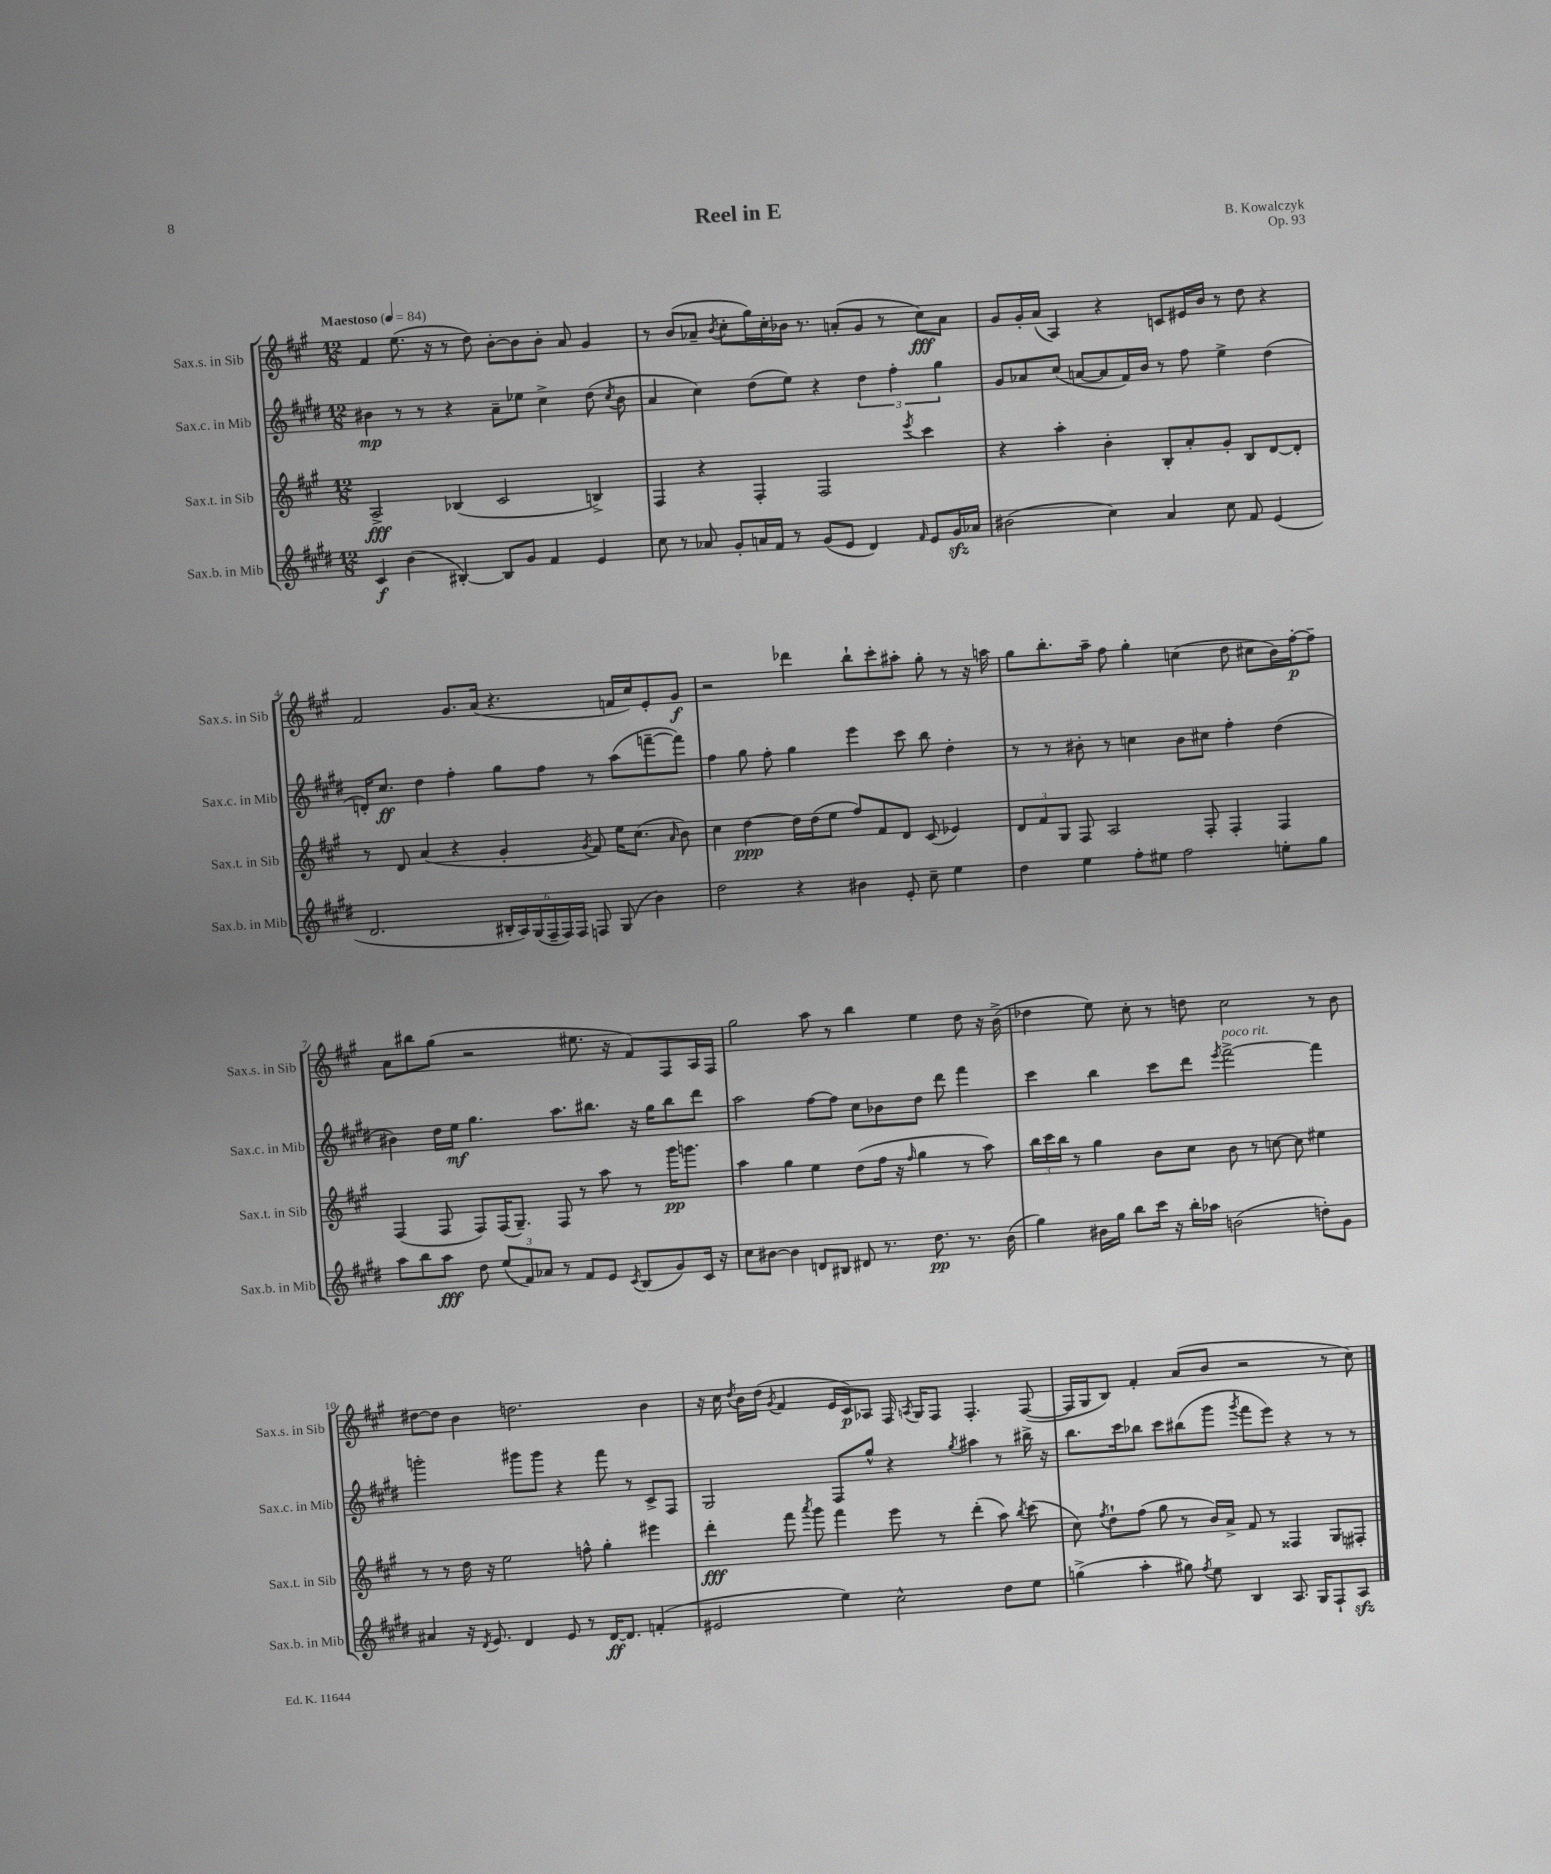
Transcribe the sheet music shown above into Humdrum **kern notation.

**kern	**kern	**kern	**kern
*staff4	*staff3	*staff2	*staff1
*clefG2	*clefG2	*clefG2	*clefG2
*k[f#c#g#d#]	*k[f#c#g#]	*k[f#c#g#d#]	*k[f#c#g#]
*M12/8	*M12/8	*M12/8	*M12/8
*MM84	*MM84	*MM84	*MM84
4c#	2A^	4b#	4f#
(4b	.	8r	(8.ee
.	.	8r	.
.	.	.	16r
[4B#')	(4B-	4r	8r
.	.	.	8dd)
8B#]	2c#	8a~	[8b'
8g#	.	8ee-	8b]
4f#	.	4cc#^	8b'
.	.	.	8a
4e	4B^)	(8dd#	4g#
.	.	8qcc#	.
.	.	8b#	.
=	=	=	=
8cc#	4F#	4a	8r
8r	.	.	(8b
8a-	4r	4cc#)	8a-~
.	.	.	8qb
8g#'	.	.	8cc#'
16a	4F#'	(8dd#	16gg#)
16f#	.	.	16cc#'
8r	.	8ee)	16b-
.	.	.	8.r
(8g#	2F#	4r	.
8e	.	.	(8a'
4d#)	.	6dd#	8g#
.	.	.	8r
.	.	6ff#'	.
16qqf#	8qeee	.	.
8e	4ccc#	.	8cc#)
.	.	6gg#	.
16g#	.	.	8a
16a-	.	.	.
=	=	=	=
(2b#	4r	8g#	8g#
.	.	8a-	16g#'
.	.	.	(16a
.	4aa'	(8cc#	4A)
.	.	[8a	.
4cc#)	4b'	8a]	4r
.	.	16f#)	.
.	.	16b	.
4a	8B'	8r	8c
.	8a'	8ff#	16e#
.	.	.	16b
8cc#	8g#'	4ee^	8r
8f#	8B	.	8dd
(4e	[8d	(4dd#	4r
.	8d']	.	.
=	=	=	=
2.d#	8r	16d')	2f#
.	.	8.cc#	.
.	8d	.	.
.	(4a	4dd#	.
.	4r	4ff#'	8.g#
.	.	.	(16a
24B#'	4g#'	8gg#	4.r
24A)	.	.	.
(24G#	.	.	.
24F#~	.	8ff#	.
24F#)	.	.	.
24F#	.	.	.
.	8qg#	.	.
8F	8f#)	8r	.
(8G#	16ee	(8aa	16f
.	(8.cc#	.	16cc#)
4b)	.	[8fff~	8e'
.	16qqa	.	.
.	8b)	8fff])	8g#
=	=	=	=
2dd#	4cc#	4ff#	2r
.	[4dd	8gg#	.
.	.	8ff#'	.
4r	16dd]	4gg#	4ddd-
.	(16dd	.	.
.	8ee	.	.
4b#	8ff#)	4eee	8bb`
.	8f#	.	8ccc#'
8e'	8d	8ccc#	8aa#'
8cc#~	(8c#	8bb	8gg#'
4ee	4e-)	4dd#'	8r
.	.	.	16r
.	.	.	16aa
=	=	=	=
4dd#	12d	8r	8gg#
.	12f#	.	.
.	.	8r	8.bb'
.	12G#	.	.
4ee	8F#	8b#'	.
.	.	.	16aa~
.	2A	8r	8ff#
8ff#'	.	4cc	4gg#'
8ee#	.	.	.
2ff#	.	8b#	(4cc
.	8F#'	8cc#	.
.	4F#'	4ff#'	8dd
.	.	.	8cc#
8ee'	4F#	(4dd#	16b)
.	.	.	[16ff#'
8gg#	.	.	8ff#~]
=	=	=	=
8aa	(4F#	4b#)	8a
8bb	.	.	8bb#
8aa	8F#	16dd#	(8gg#
.	.	16ee	.
8dd#	8F#)	4.gg#	2r
(12ee	(16F#	.	.
.	8.G#~)	.	.
12f#)	.	.	.
12a-	.	.	.
8r	8F#	8.aa	.
8f#	8r	.	8.ee#
.	.	8.bb#	.
8e	8aa	.	.
.	.	.	16r
8qc#	.	.	.
(8B	8r	16r	8f#)
.	.	16gg#	.
8g#)	16ggg#	8bb#	8F#
.	8.ggg	.	.
16c#	.	8ddd#	16A
16r	.	.	16F#
=	=	=	=
8cc#	4aa	2aa	2gg#
[8b#	.	.	.
4b#]	4gg#	.	.
8d	4ee	[8ff#	8aa
8B#	.	8ff#]	8r
8d#	(8dd	8cc#	4bb
8.r	16ff#	8b-	.
.	16r	.	.
.	16qqff#	.	.
.	4gg#	8dd#	4ee
8.dd#	.	.	.
.	.	8ddd#	.
8.r	8r	4fff#	8dd
.	8aa)	.	16r
(16b#	.	.	(16b^
=	=	=	=
4gg#)	24bb	4ccc#	4dd-
.	24ccc#	.	.
.	24bb	.	.
.	8r	.	.
16b#	4gg#	4bb	8ee)
16gg#	.	.	.
8bb	.	.	8cc#'
16ccc#	8b	8ccc#	8r
16r	.	.	.
16bb'	8cc#	8ddd#	8dd
16aa-	.	.	.
.	.	8qeee	.
(2b	8b	[2fff#^	2cc#
.	8r	.	.
.	[8cc	.	.
.	8cc]	.	.
8dd')	4ee#	4fff#]	8r
8g#	.	.	8b
=	=	=	=
4a#	8r	2ggg'	[8dd#
.	8r	.	8dd#]
16r	16dd	.	4b
8qd#	.	.	.
8.e	16r	.	.
.	2ee	.	.
4d#	.	8ggg#	2.dd
.	.	8ggg#	.
8e	.	4r	.
8r	8ff^^	.	.
[16d#	4gg#'	8fff#	.
8.d#]	.	.	.
.	.	8r	.
(4f'	4eee#	8c#^	4b
.	.	8F#	.
=	=	=	=
2e#	4ddd'	2G#	16r
.	.	.	16cc#
.	.	.	8qdd
.	.	.	16b
.	.	.	(16dd
.	.	.	8qg#
.	8fff#	.	4f#
.	8qaaa	.	.
.	8ggg#	.	.
4ee)	4fff#	8F#	16e
.	.	.	16c#)
.	.	8gg#^^	8A-
2cc#^^	8eee	4r	16F#
.	.	.	8qA
.	.	.	16G#
.	8r	.	8F#
.	.	8qgg#	.
.	(4ddd'	4aa#	4.F#'
8dd#	8aa)	8r	.
.	8qbb	.	.
8ee	(8ccc#	16bb#^	([8F#
.	.	16r	.
=	=	=	=
(4gg^	8cc#)	8.bb	16F#]
.	.	.	16G#
.	8qff#	.	.
.	8dd`	.	8B)
.	.	16ccc#	.
4aa'	(8ff#	8bb-	4f#'
.	8gg#	8ccc#	.
8gg#)	8r	(8bb#	(8a
8qff#	.	.	.
8ee	16b)	8ggg#	8b
.	16a^	.	.
.	.	8qggg#	.
4B	8f#	8fff#	2r
.	8r	8eee)	.
8.A	4F##	4r	.
16G#	.	.	.
8F#`	8G#	8r	8r
8A	8F#'	8r	8cc#)
==	==	==	==
*-	*-	*-	*-
